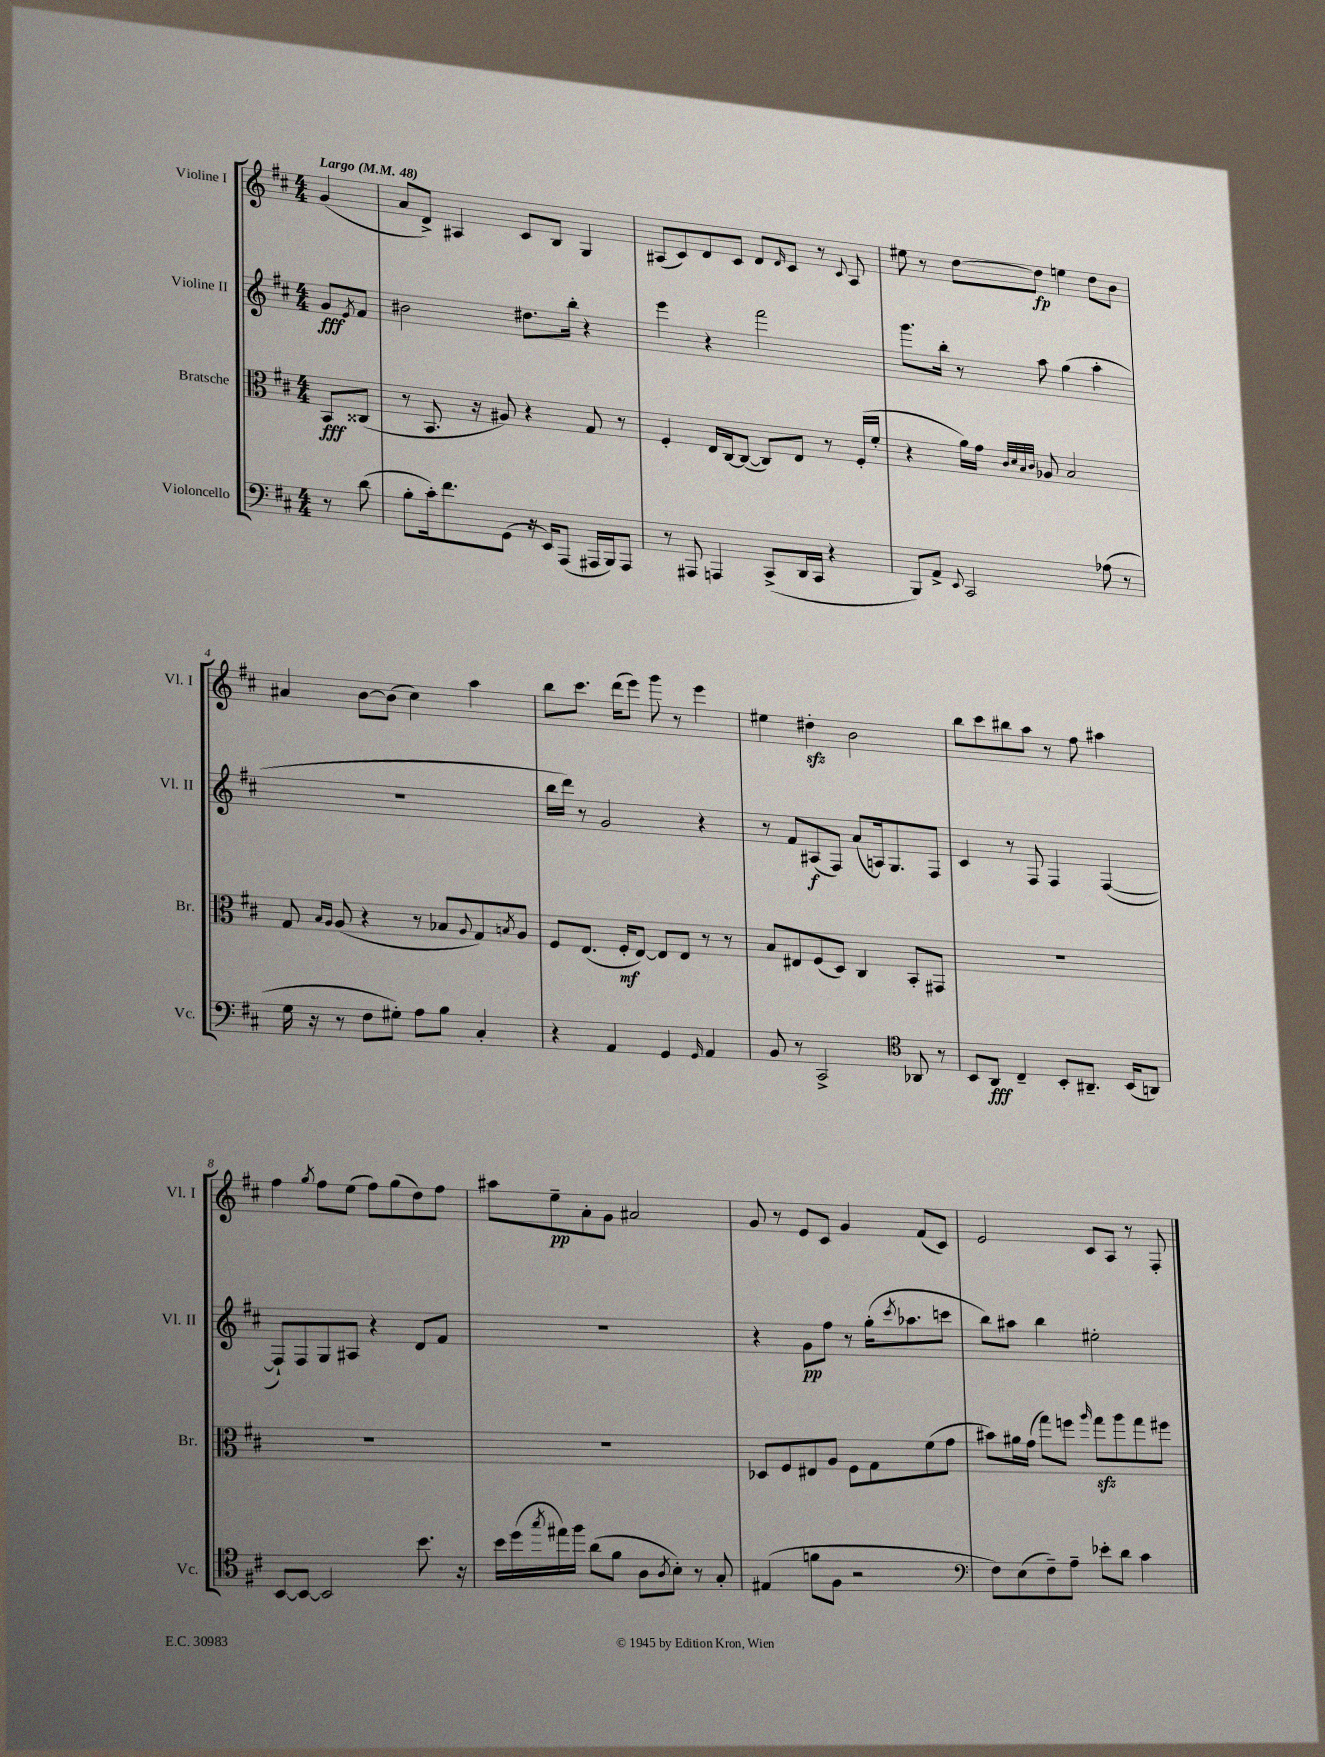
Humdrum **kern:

**kern	**dynam	**kern	**dynam	**kern	**dynam	**kern	**dynam
*part4	*part4	*part3	*part3	*part2	*part2	*part1	*part1
*staff4	*staff4	*staff3	*staff3	*staff2	*staff2	*staff1	*staff1
*I"Violoncello	*	*I"Bratsche	*	*I"Violine II	*	*I"Violine I	*
*I'Vc.	*	*I'Br.	*	*I'Vl. II	*	*I'Vl. I	*
*clefF4	*	*clefC3	*	*clefG2	*	*clefG2	*
*k[f#c#]	*	*k[f#c#]	*	*k[f#c#]	*	*k[f#c#]	*
*M4/4	*	*M4/4	*	*M4/4	*	*M4/4	*
*MM48	*	*MM48	*	*MM48	*	*MM48	*
=	=	=	=	=	=	=	=
!	!	!	!	!	!	!LO:TX:a:B:t=Largo	!
8r	.	8BB/L	fff	8g/L	fff	(4g/	.
.	.	.	.	8qe/	.	.	.
(8d\	.	(8C##X/J	.	8f#/J	.	.	.
=1	=1	=1	=1	=1	=1	=1	=1
8B'\L	.	8r	.	2b#X\	.	8a/L	.
16c#'\k)	.	8.BB/	.	.	.	8d^/J)	.
8.f#\	.	.	.	.	.	.	.
.	.	.	.	.	.	4A#X/	.
.	.	16r	.	.	.	.	.
(8GG\J	.	8A#X/)	.	.	.	.	.
16r	.	4r	.	8.dd#X\L	.	8c#/L	.
16EE/KL)	.	.	.	.	.	.	.
(8AAA/J	.	.	.	.	.	8B/J	.
.	.	.	.	16bb'\Jk	.	.	.
16AAA#X/LL	.	8G/	.	4r	.	4G/	.
16BBB/J)	.	.	.	.	.	.	.
8AAA#/J	.	8r	.	.	.	.	.
=2	=2	=2	=2	=2	=2	=2	=2
8r	.	4F#'/	.	4eee\	.	(8A#X/L	.
8AAA#X/	.	.	.	.	.	8c#/)	.
4AAAn/	.	16E/LL	.	4r	.	8d/	.
.	.	[16C#/J	.	.	.	.	.
.	.	(8C#/J_	.	.	.	8c#/J	.
(8CC#^/L	.	8C#/L])	.	2fff#\	.	8d/L	.
.	.	.	.	.	.	16qqd/	.
16DD/L	.	8E/J	.	.	.	8c#/J	.
16CC#/JJ	.	.	.	.	.	.	.
4r	.	8r	.	.	.	8r	.
.	.	.	.	.	.	8qqc#/	.
.	.	(16F#'/LL	.	.	.	8A#/	.
.	.	16f#'/JJ	.	.	.	.	.
=3	=3	=3	=3	=3	=3	=3	=3
8BBB/L)	.	4r	.	8.ggg\L	.	8ee#X\	.
8AA^/J	.	.	.	.	.	8r	.
.	.	.	.	16bb'\Jk	.	.	.
8qqEE/	.	.	.	.	.	.	.
2CC#/	.	16a\LL)	.	8r	.	[8dd\L	.
.	.	16g\JJ	.	.	.	.	.
.	.	32qqc#/LLL	.	.	.	.	.
.	.	32qqd/	.	.	.	.	.
.	.	32qqB/	.	.	.	.	.
.	.	32qqc#/JJJ	.	.	.	.	.
.	.	8A-X/	.	8aa\	.	8dd\J]	fp
.	.	2B/	.	(4gg\	.	4een\	.
(8A-X\	.	.	.	4aa'\	.	8dd\L	.
8r	.	.	.	.	.	8b\J	.
!!LO:LB:g=z
=4	=4	=4	=4	=4	=4	=4	=4
16G\	.	8G/	.	1r	.	4a#X/	.
16r	.	.	.	.	.	.	.
.	.	16qqB/LL	.	.	.	.	.
.	.	16qqA/JJ	.	.	.	.	.
8r	.	(8A/	.	.	.	.	.
8F#\L	.	4r	.	.	.	[8b\L	.
8G#X'\J)	.	.	.	.	.	(8b\J]	.
8A\L	.	8r	.	.	.	4cc#\)	.
8B\J	.	8B-X/L	.	.	.	.	.
.	.	8qqA/	.	.	.	.	.
4C#'/	.	8G/)	.	.	.	4aa\	.
.	.	8qBn/	.	.	.	.	.
.	.	8A/J	.	.	.	.	.
=5	=5	=5	=5	=5	=5	=5	=5
4r	.	8F#/L	.	16bb\LL	.	8bb\L	.
.	.	.	.	16ddd\JJ)	.	.	.
.	.	(8.E/J	.	8r	.	8.ccc#\J	.
4AA/	.	.	.	2g/	.	.	.
.	.	16F#'/KL	mf	.	.	(16ddd\KL	.
.	.	[8E/J)	.	.	.	8eee\J)	.
4GG/	.	8E/L]	.	.	.	8ggg\	.
.	.	8E/J	.	.	.	8r	.
16qqGG/	.	.	.	.	.	.	.
4AA/	.	8r	.	4r	.	4eee\	.
.	.	8r	.	.	.	.	.
=6	=6	=6	=6	=6	=6	=6	=6
8BB/	.	8B/L	.	8r	.	4ee#X\	.
8r	.	8E#X/	.	8f#/L	.	.	.
2CC#^/	.	(8F#/	.	(8A#X/	f	4dd#Xzz'\	.
.	.	8D/J)	.	8F#/J)	.	.	.
.	.	4C#/	.	(8a/L	.	2b\	.
.	.	.	.	16An/k)	.	.	.
.	.	.	.	8.G/	.	.	.
*clefC4	*	*	*	*	*	*	*
8AA-X/	.	8BB'/L	.	.	.	.	.
8r	.	8GG#X/J	.	8F#/J	.	.	.
=7	=7	=7	=7	=7	=7	=7	=7
8BB/L	.	1r	.	4c#/	.	8bb\L	.
8AA/J	fff	.	.	.	.	8ccc#\	.
4C#~/	.	.	.	8r	.	8bb#X\	.
.	.	.	.	8F#/	.	8aa\J	.
8BB'/L	.	.	.	4F#/	.	8r	.
8.AA#X~/J	.	.	.	.	.	8ff#\	.
.	.	.	.	([4F#/	.	4aa#X\	.
(16BB/KL	.	.	.	.	.	.	.
8AAn/J)	.	.	.	.	.	.	.
!!LO:LB:g=z
=8	=8	=8	=8	=8	=8	=8	=8
[8BB/L	.	1r	.	8F#`/L])	.	4ff#\	.
8BB/J_	.	.	.	8F#/	.	.	.
.	.	.	.	.	.	8qgg/	.
2BB/]	.	.	.	8G/	.	8ff#\L	.
.	.	.	.	8A#X/J	.	(8ee\J	.
.	.	.	.	4r	.	8ff#\L)	.
.	.	.	.	.	.	(8gg\	.
8.b\	.	.	.	8d/L	.	8dd\)	.
.	.	.	.	8f#/J	.	8ff#\J	.
16r	.	.	.	.	.	.	.
=9	=9	=9	=9	=9	=9	=9	=9
16b\LL	.	1r	.	1r	.	8aa#X\L	.
(16dd\	.	.	.	.	.	.	.
8qgg/	.	.	.	.	.	.	.
16ee#X\)	.	.	.	.	.	8ee~\	pp
16ff#\JJ	.	.	.	.	.	.	.
(8a\L	.	.	.	.	.	8a'\	.
8f#\J	.	.	.	.	.	8g\J	.
8A\L	.	.	.	.	.	2a#X/	.
8qA/	.	.	.	.	.	.	.
8B'\J)	.	.	.	.	.	.	.
8r	.	.	.	.	.	.	.
8G'/	.	.	.	.	.	.	.
=10	=10	=10	=10	=10	=10	=10	=10
(4E#X/	.	8D-X/L	.	4r	.	8g/	.
.	.	8F#/	.	.	.	8r	.
8fn\L	.	8E#X/	.	8g\L	pp	8e/L	.
8F#\J	.	8A/J	.	8ff#\J	.	8c#/J	.
2r	.	8F#\L	.	8r	.	4g/	.
.	.	8G\	.	(16gg'\KL	.	.	.
.	.	.	.	8qccc#/	.	.	.
.	.	.	.	8.aa-X\	.	.	.
.	.	(8f#\	.	.	.	(8f#/L	.
.	.	8g\J	.	8cccn\J	.	8c#/J)	.
=11	=11	=11	=11	=11	=11	=11	=11
*clefF4	*	*	*	*	*	*	*
8F#\L)	.	8b#X\L)	.	8bb\L)	.	2e/	.
(8E\	.	16a#X\L	.	8aa#X\J	.	.	.
.	.	(16g\JJ	.	.	.	.	.
8F#~\)	.	8gg\L)	.	4bb\	.	.	.
8A~\J	.	8ffn\J	.	.	.	.	.
.	.	16qqaa/	.	.	.	.	.
8e-X'\L	.	8ggzz\L	.	2ee#X'\	.	8c#/L	.
8d\J	.	8aa\	.	.	.	8A/J	.
4c#\	.	8gg\	.	.	.	8r	.
.	.	8ff#X\J	.	.	.	8F#'/	.
==	==	==	==	==	==	==	==
*-	*-	*-	*-	*-	*-	*-	*-
